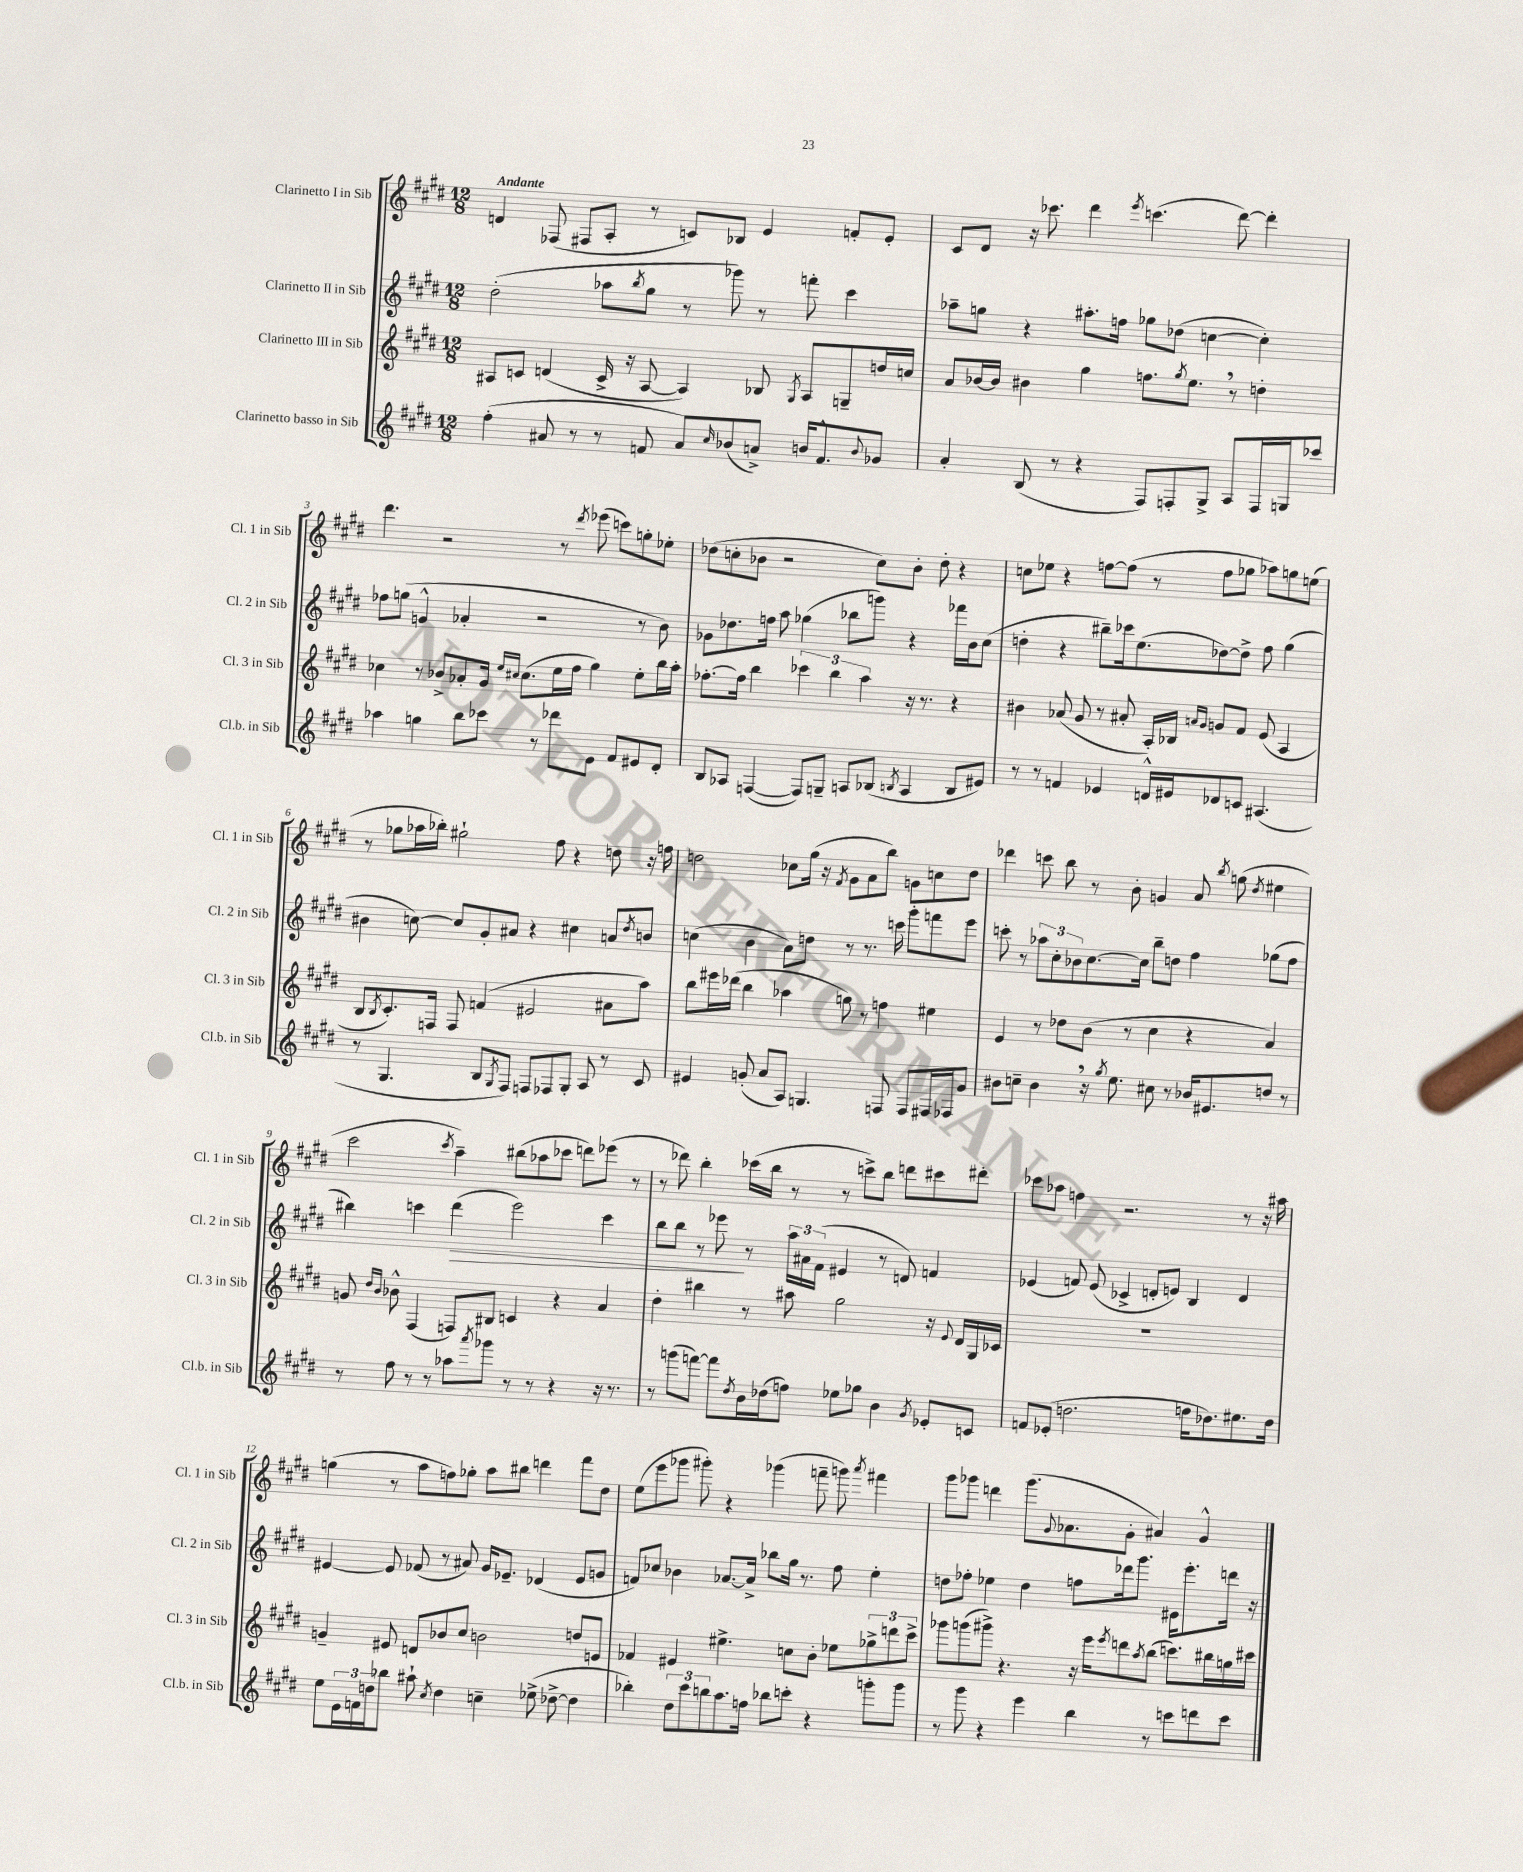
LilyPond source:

<<
\new StaffGroup <<
\new Staff = "s0" \with { instrumentName = "Clarinetto I in Sib" shortInstrumentName = "Cl. 1 in Sib" } {
    \clef treble \key e \major \numericTimeSignature \time 12/8 \tempo "Andante"
    d'4 fes8( fis8 a8-. r8 c'8) bes8 e'4 f'8-. e'8-. |
    cis'8 dis'8 r16 ces'''8. dis'''4 \acciaccatura { e'''8 } c'''4.( dis'''8~) dis'''4-. |
    dis'''4. r2 r8 \acciaccatura { dis'''8 } ees'''8( c'''8) g''8-. ees''8-. |
    des''8( c''8-. bes'8 r2 c''8) bes'8-. des''8-. r4 |
    c''8 ees''8 r4 f''8~ f''8( r8 f''8 ges''8 aes''8) g''8 e''8( |
    r8 ges''8 aes''16 bes''16-.) gis''2-! fis''8 r4 d''8 r16 f''16 |
    d''2 ces''8 gis''16( r16 \acciaccatura { fis'8 } gis'8 a'8 b''8) g'8 c''8 d''8 |
    des'''4 c'''8 b''8 r8 b'8-. g'4 a'8 \acciaccatura { b''8 } g''8( \acciaccatura { dis''8 } eis''4 |
    cis'''2 \acciaccatura { cis'''8 } a''4--) bis''8( aes''8 ces'''8 d'''8) ees'''8( r8 |
    r8 des'''8) b''4-. ces'''16( b''16 r8 r8 c'''8->) b''8 d'''8 cis'''8 dis'''8-. |
    ces'''8 aes''8 f''4 r2. r8 r16 ais''16 |
    g''4( r8 a''8 f''8) ges''8-. a''8 bis''8 d'''4 fis'''8 dis''8 |
    e''8( e'''8 ges'''8 gis'''8-.) r4 ges'''4( f'''8-- g'''8) \acciaccatura { a'''8 } fis'''4 |
    gis'''8 ges'''8 d'''4 ges'''8.( \appoggiatura { gis'8 } aes'8. gis'8-. ais'4) gis'4-^ \bar "|." |
}
\new Staff = "s1" \with { instrumentName = "Clarinetto II in Sib" shortInstrumentName = "Cl. 2 in Sib" } {
    \clef treble \key e \major \numericTimeSignature \time 12/8
    dis''2-.( aes''8 \acciaccatura { b''8 } gis''8 r8 ges'''8) r8 f'''8-. cis'''4 |
    aes''8-- g''8 r4 ais''8.-. f''16 ges''8 des''8( c''4~ c''4-.) |
    fes''8 g''8( g'4-^ aes'4-. r2 r8 b'8) |
    ges'8 des''8. f''16 a''8 ges''4( bes''8 g'''8) r4 fes'''16 b'16 cis''8( |
    d''4-. r4 bis''8--) ces'''16 e''8.( des''8~) des''8-> fis''8 gis''4( |
    bis'4 c''8~) c''8 gis'8-. ais'8 r4 cis''4 a'8 \acciaccatura { dis''8 } b'8 |
    c''4( b'4 a'8) d''8 r8 r8. c'''16 gis'''8-. f'''8 e'''8 |
    c'''8-. r8 \tuplet 3/2 { aes''8 cis''8-. bes'8 } cis''8.~ cis''16 b''8-- d''8 fis''4 ges''8( fis''8 |
    bis''4) c'''4 dis'''4\>( e'''2) c'''4 |
    b''8 b''8 r8 ees'''8\! r8 \tuplet 3/2 { a''16 ais'16 fis'16( } eis'4 r8 d'8) f'4 |
    ees'4( f'8) ees'8( ces'4-> d'8-. e'8) b4 d'4 |
    eis'4~ eis'8 fes'8( r8 ais'8) gis'16 ees'8.-- des'4( ees'8 g'8 |
    f'8) ces''8 bes'4 aes'8.~ aes'16-> bes''8 gis''16 r8. fis''8 e''4-. |
    d''8 fes''8-. ees''4 d''4 f''8 des'''16 gis'''8. eis'16 e'''8.-. d'''16 r16 \bar "|." |
}
\new Staff = "s2" \with { instrumentName = "Clarinetto III in Sib" shortInstrumentName = "Cl. 3 in Sib" } {
    \clef treble \key e \major \numericTimeSignature \time 12/8
    ais8 c'8 d'4( c'16-> r16 ais8~ ais4) bes8 \acciaccatura { gis8 } ais8 g8-- d''16 c''16 |
    a'8 bes'16~ bes'16 bis'4 gis''4 f''8. \acciaccatura { gis''8 } e''8. \breathe r8 d''4-. |
    ces''4 r8 bes'8-> aes'8-. gis'16 \grace { e''16 cis''16 } cis''8.( e''16 fis''16 gis''4) e''8-. b''16 a''16-. |
    fes''8.~-. fes''16 b''4 \tuplet 3/2 { ces'''4 b''4 a''4 } r16 r8. r4 |
    bis'4 aes'8( gis'8 r8 ais'8-. a16-.) bes16 \grace { a'16 gis'16 } g'8 fis'8 e'8( a4 |
    b8 \acciaccatura { b8 } cis'8.-.) f16 f8 f'4( eis'2 ais'8 a''8) |
    b''8 eis'''16 des'''16( b''4 aes''4 g''8) r8 f''4 eis''4 |
    e'4 r8 des''8 b'8( r8 cis''4 r4 a'4) |
    g'8 \grace { dis''16 b'16 } bes'8-^ fis4( f8) bis8 c'4 r4 a'4 |
    dis''4-. bis''4 r8 ais''8 gis''2 r16 \appoggiatura { e'8 } dis'16 gis16 ces'16 |
    R1. |
    g'4-- eis'8 d'8 bes'8 cis''8 b'2 d''8 e'8 |
    fes'4 eis'4 eis''4.-> c''8 b'8-. ees''8 \tuplet 3/2 { ges''8-> d'''8 cis'''8-> } |
    ges'''8 g'''8( gis'''8->) r4. r16 e'''16 \acciaccatura { e'''8 } d'''8 \acciaccatura { a''8 } b''8( c'''8.) bis''16 g''16 cis'''16 \bar "|." |
}
\new Staff = "s3" \with { instrumentName = "Clarinetto basso in Sib" shortInstrumentName = "Cl.b. in Sib" } {
    \clef treble \key e \major \numericTimeSignature \time 12/8
    fis''4-.( ais'8 r8 r8 f'8 ais'8) \grace { cis''16 } bes'8( a'8->) b'16 f'8.-^ \appoggiatura { b'8 } ges'8 |
    a'4-. b8( r8 r4 fis8) f8-. gis8-> a8 f16 g16 ces'''8 |
    aes''4 g''4 b''8 ces'''8 r8 des'''8 e'8 fis'8 eis'8 dis'8-. |
    b8 aes8 f4~( f8) g8-- a8 bes8( \acciaccatura { b8 } a4 b8 eis'8) |
    r8 r8 f'4 ees'4 d'16-^ eis'16 des'8 c'8 ais4.( |
    r8 gis4. b8 \acciaccatura { gis8 } fis8) f8 fes8 gis8-. a8 r8 cis'8 |
    eis'4 g'8-.( a'8 a8) g4. f8 f8 fis16 fes16 g'8 |
    bis'8 c''8-- bis'4 \breathe r16 \acciaccatura { gis''8 } e''8. cis''8 r8 bes'16 eis'8. d''8 r8 |
    r8 fis''8 r8 r8 aes''8 \acciaccatura { a'''8 } ges'''8 r8 r8 r4 r16 r8. |
    r8 g'''8( f'''8~) f'''8 \acciaccatura { dis''8 } b'16 des''16( f''8) ees''8 ges''8 b'4 \acciaccatura { gis'8 } ees'8-. c'8 |
    f'8 ees'8-.( d''2. f''16 des''8.) eis''8. des''16 |
    e''8 \tuplet 3/2 { e'16 f'16 d''16 } bes''8 ais''8-! \acciaccatura { cis''8 } d''4 c''4-- ees''8->( des''8~-> des''4 |
    bes''4-.) \tuplet 3/2 { dis''8 cis'''8 b''8 } a''8. f''16 bes''8 c'''8-. r4 g'''8-. g'''8 |
    r8 gis'''8 r4 e'''4 b''4 r8 c'''8 d'''8 c'''8 \bar "|." |
}
>>
>>
